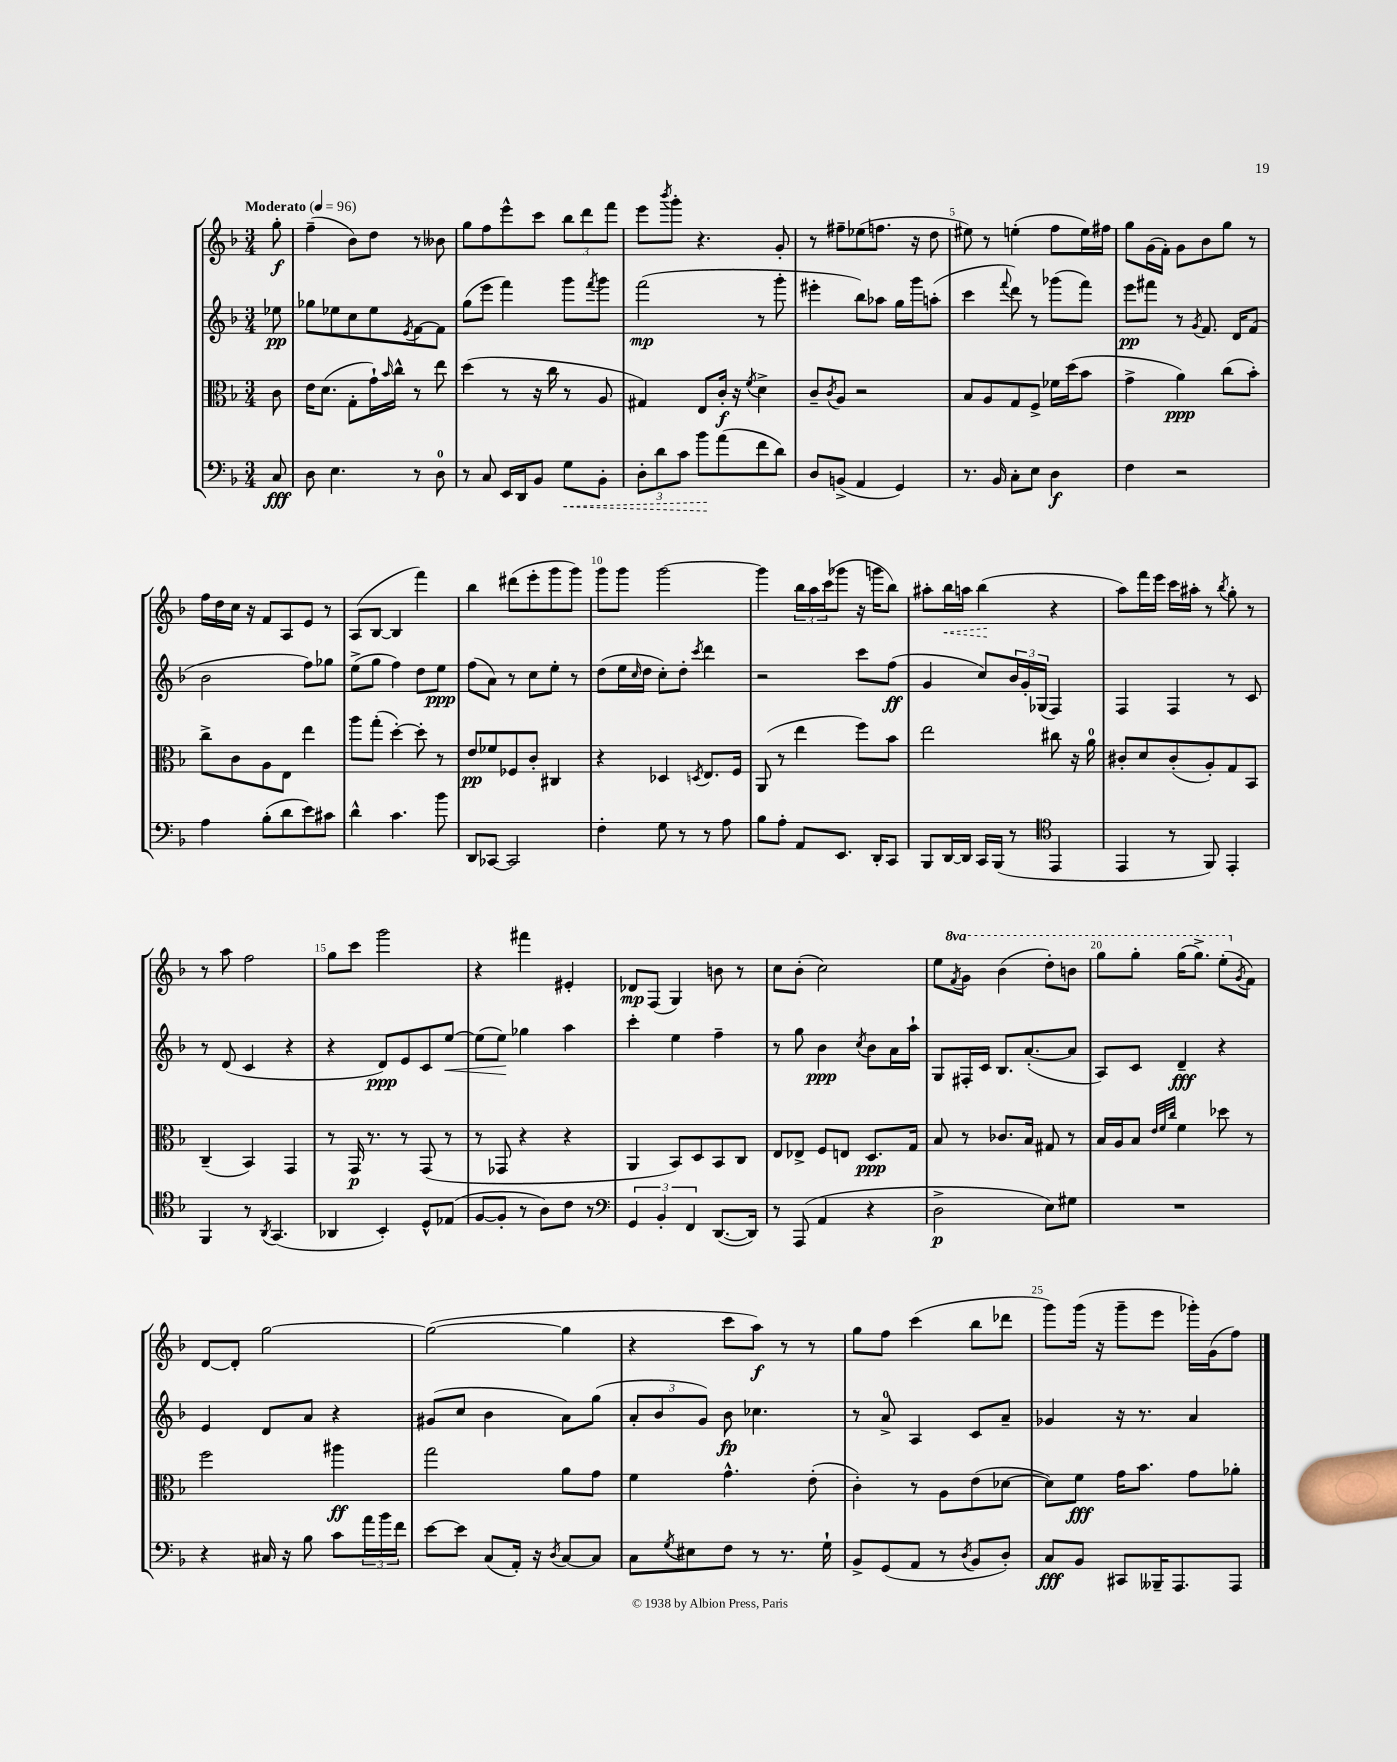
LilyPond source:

<<
\new StaffGroup <<
\new Staff = "s0" {
    \clef treble \key f \major \numericTimeSignature \time 3/4 \set Staff.ottavationMarkups = #ottavation-simple-ordinals \partial 8 \tempo "Moderato" 4 = 96
    g''8-.\f |
    f''4--( bes'8) d''8 r8 beses'8 |
    g''8 f''8 e'''8-^ c'''8 \tuplet 3/2 { bes''8 d'''8 f'''8 } |
    e'''8 \acciaccatura { bes'''8 } g'''8-. r4. g'8-. |
    r8 fis''8-- ees''8( f''8. r16 d''8 |
    eis''8) r8 e''4-.( f''8 e''16) fis''16 |
    g''8 g'16( f'16-.) g'8 bes'8 g''8 r8 |
    f''16 d''16 c''16 r16 f'8 a8 e'8 r8 |
    a8( bes8~ bes4 f'''4) |
    bes''4 dis'''8( e'''8-. g'''8 g'''8) |
    g'''8 g'''8 g'''2~ |
    g'''4 \tuplet 3/2 { bes''16 a''16 c'''16( } ges'''8 r16 g'''16 bes''8) |
    ais''8-. \once \override Hairpin.style = #'dashed-line bes''16\< a''16 bes''4\!( r4 |
    a''8) f'''16 e'''16 c'''16 ais''16-. r8 \acciaccatura { bes''8 } g''8-. r8 |
    r8 a''8 f''2 |
    g''8 c'''8 g'''2 |
    r4 fis'''4 eis'4-. |
    des'8\mp f8( g4) b'8 r8 |
    c''8 bes'8-.( c''2) |
    e''8 \ottava #1 \acciaccatura { f''8 } g''8 bes''4( d'''8-.) b''8 |
    g'''8 g'''8-. g'''16( g'''8.->) e'''8-.( \ottava #0 \acciaccatura { g'8 } f'8) |
    d'8~ d'8-. g''2~ |
    g''2~( g''4 |
    r4 c'''8 a''8\f) r8 r8 |
    g''8 f''8 c'''4( bes''8 des'''8 |
    g'''8) g'''16( r16 g'''8-- e'''8 ges'''16-.) g'16( f''8) \bar "|." |
}
\new Staff = "s1" {
    \clef treble \key f \major \numericTimeSignature \time 3/4 \partial 8
    ees''8\pp |
    ges''8 ees''8 c''8 ees''8 \acciaccatura { e'8 } f'8~ f'8 |
    g''8( e'''8 f'''4) g'''8 \acciaccatura { f'''8 } g'''8 |
    f'''2\mp( r8 g'''8-. |
    eis'''4-. bes''8) aes''8 g''16 g'''16 a''8-.( |
    c'''4 \appoggiatura { f'''8 } d'''8) r8 ges'''8( f'''8) |
    e'''8\pp fis'''8 r8 \acciaccatura { g'8 } f'8. d'16 f'8( |
    bes'2 f''8) ges''8 |
    e''8->( g''8 f''4) d''8 e''8\ppp |
    f''8( a'8) r8 c''8 e''8-. r8 |
    d''8( e''16 \grace { c''16 } d''16 c''8-.) d''8-. \acciaccatura { c'''8 } d'''4 |
    r2 c'''8 f''8\ff( |
    g'4 c''8) \tuplet 3/2 { bes'16 g'16-. ges16( } f4) |
    f4 f4 r8 c'8 |
    r8 d'8( c'4 r4 |
    r4 d'8\ppp) e'8 c'8 e''8~\< |
    e''8( e''8\!) ges''4 a''4 |
    c'''4-. e''4 f''4-- |
    r8 g''8 bes'4\ppp \acciaccatura { c''8 } bes'8 a'16 a''16-! |
    g8 fis16-. c'16 bes8. a'8.~-.( a'8 |
    a8) c'8 d'4--\fff r4 |
    e'4 d'8 a'8 r4 |
    gis'8( c''8 bes'4 a'8) g''8( |
    \tuplet 3/2 { a'8-. bes'8 g'8) } bes'8\fp ces''4. |
    r8 a'8-0-> a4 c'8 a'8-- |
    ges'4 r16 r8. a'4 \bar "|." |
}
\new Staff = "s2" {
    \clef alto \key f \major \numericTimeSignature \time 3/4 \partial 8
    c'8 |
    e'16 d'8.( g8-. g'16-!) \grace { bes'16 } c''16-^ r8 e''8 |
    d''4( r8 r16 c''16 r8 a8 |
    gis4) e8 c'16-.\f r16 \acciaccatura { f'8 } d'4-> |
    c'8-- \acciaccatura { c'8 } a8 r2 |
    bes8 a8 g8 f8-> fes'16 d''16( bes'8 |
    g'4-> a'4\ppp) c''8( bes'8-.) |
    c''8-> c'8 a8 e8 e''4 |
    a''8 g''8-.( d''4~-.) d''8-. r8 |
    e'8\pp fes'8 fes8 c'8-. cis4 |
    r4 des4 \acciaccatura { d8 } e8. f16 |
    a,8( r8 e''4 f''8) bes'8 |
    e''2 cis''8 r16 a'16-0 |
    cis'8-. d'8 cis'8-.( a8-.) g8 bes,8 |
    c4--( bes,4) g,4 |
    r8 g,16\p r8. r8 g,8( r8 |
    r8 ges,8 r4 r4 |
    a,4 bes,8) d8 bes,8 c8 |
    e8 ees8-> f8 e8 d8.\ppp g16 |
    bes8 r8 ces'8. bes16 gis8 r8 |
    bes16 a16 bes8 \grace { e'32 f'32 c''32 } f'4 des''8 r8 |
    f''2 ais''4\ff |
    g''2 a'8 g'8 |
    f'4 g'4.-^ e'8-.( |
    c'4-.) r8 a8 e'8( des'8~ |
    des'8) f'8\fff g'16 bes'8. g'8 aes'8-. \bar "|." |
}
\new Staff = "s3" {
    \clef bass \key f \major \numericTimeSignature \time 3/4 \partial 8
    c8\fff |
    d8 e4. r8 d8-0 |
    r8 c8 e,16 d,16 bes,8 \once \override Hairpin.style = #'dashed-line g8\< bes,8-. |
    \tuplet 3/2 { d8-. d'8 c'8 } bes'8\! a'8( f'8 d'8) |
    d8 b,8->( a,4 g,4) |
    r8. bes,16 c8-. e8 d4\f |
    f4 r2 |
    a4 bes8-.( d'8 e'8) cis'8 |
    d'4-^ c'4. bes'8 |
    d,8 ces,8~ ces,2 |
    f4-. g8 r8 r8 a8 |
    bes8 a8-. a,8 e,8. d,16-. c,8 |
    bes,,8 d,16~ d,16 c,16 bes,,16( r8 \clef tenor e,4 |
    e,4 r8 f,8) e,4-. |
    f,4 r8 \acciaccatura { a,8 } g,4.( |
    aes,4 bes,4-.) d8-^ ees8( |
    f8~ f8-. r8 a8) c'8 r8 |
    \clef bass \tuplet 3/2 { g,4 bes,4-. f,4 } d,8.~( d,16) |
    r8 a,,8( a,4 r4 |
    d2->\p e8) gis8 |
    R2. |
    r4 cis16 r16 bes8 c'8 \tuplet 3/2 { a'16 bes'16 f'16 } |
    e'8~ e'8 c8( a,16-.) r16 \acciaccatura { d8 } c8~ c8 |
    c8 \acciaccatura { g8 } eis8 f8 r8 r8. g16-! |
    bes,8-> g,8( a,8 r8 \acciaccatura { d8 } bes,8 d8-.) |
    c8\fff bes,8 cis,8 beses,,16-- a,,8. a,,8 \bar "|." |
}
>>
>>
\layout { \context { \Score \override BarNumber.break-visibility = ##(#f #t #t) barNumberVisibility = #(every-nth-bar-number-visible 5) } }
